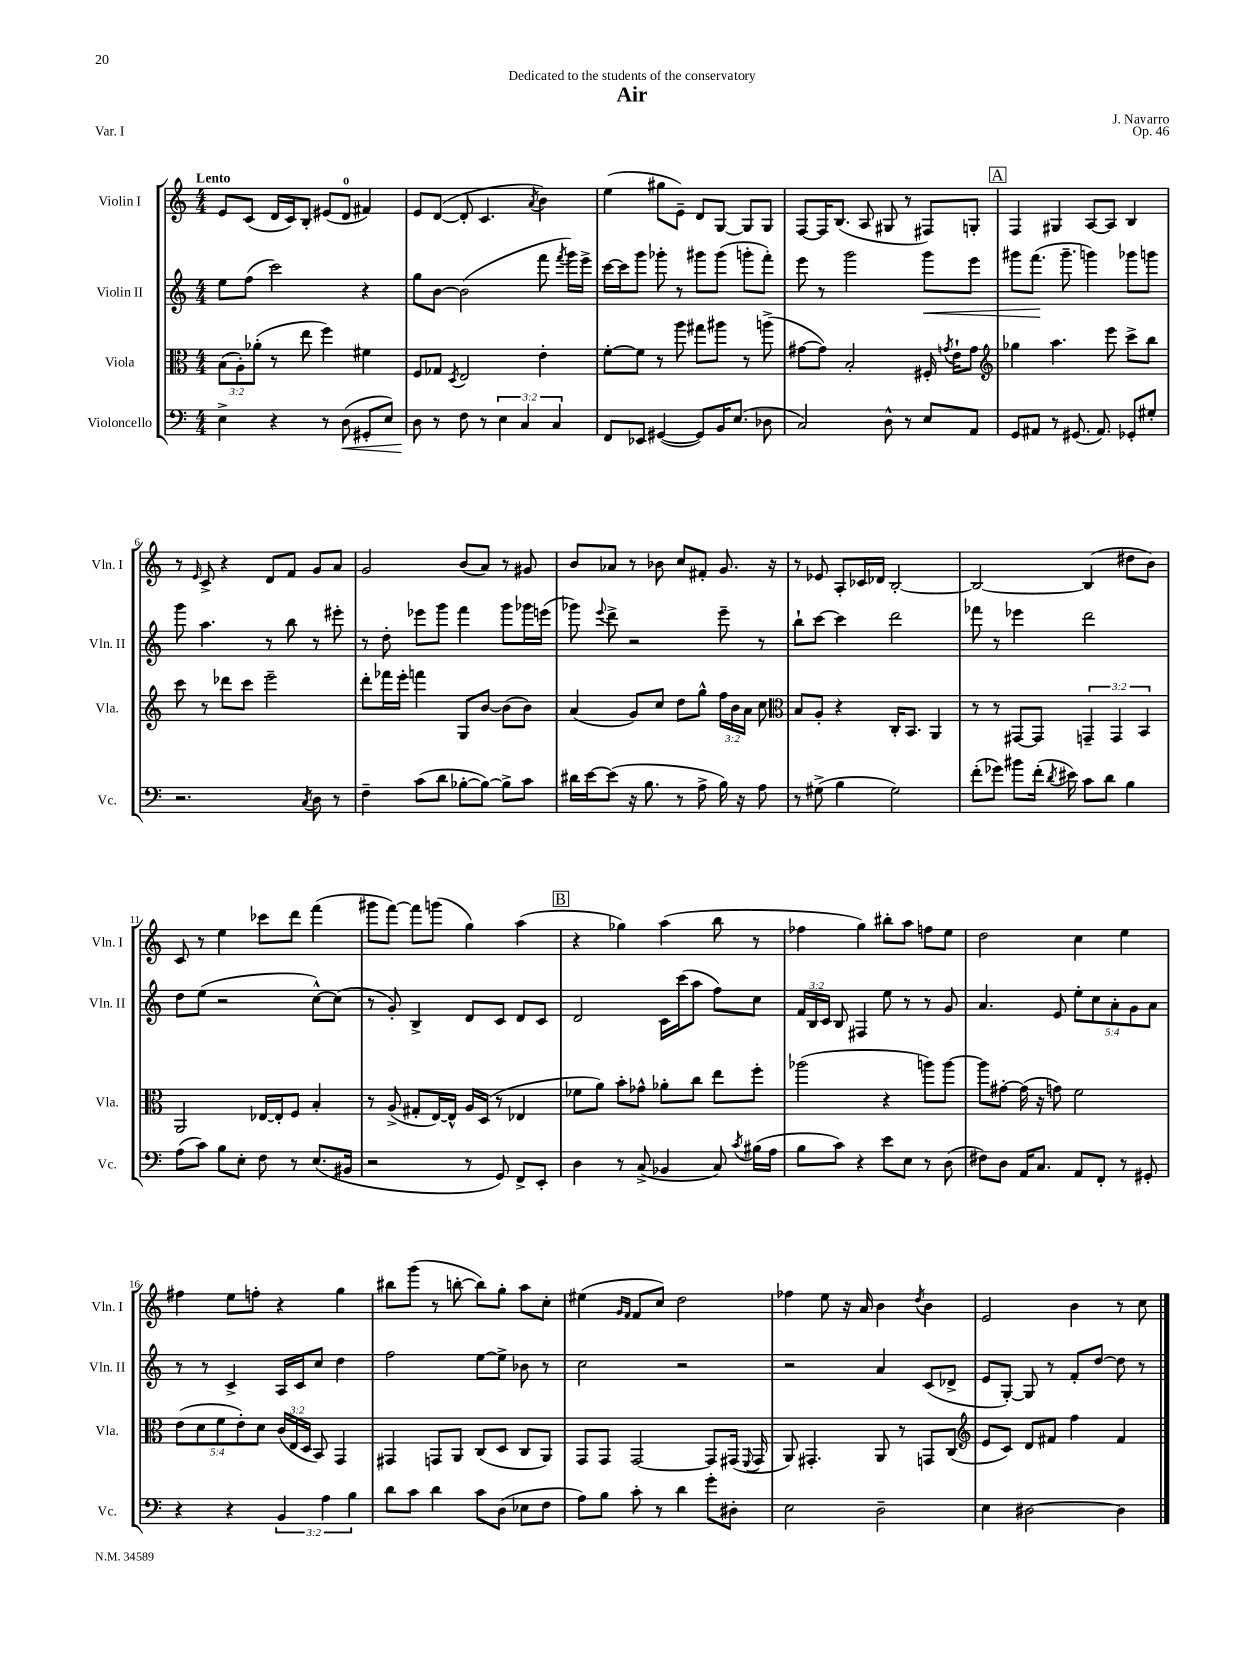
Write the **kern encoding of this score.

**kern	**kern	**kern	**kern
*staff4	*staff3	*staff2	*staff1
*clefF4	*clefC3	*clefG2	*clefG2
*k[]	*k[]	*k[]	*k[]
*M4/4	*M4/4	*M4/4	*M4/4
4E^	(12B	8ee	8e
.	12A')	.	.
.	.	(8ff	(8c
.	(12a-'	.	.
4r	8r	2ccc)	16d
.	.	.	16c)
.	8ee	.	8B'
8r	4ff)	.	(8e#
(8D	.	.	8d
8GG#'	4f#	4r	4f#)
8E)	.	.	.
=	=	=	=
8D	8F	8gg	8e
8r	8G-	[8b	([8d
.	8qD	.	.
8F	2E	(2b]	8d']
8r	.	.	4.c
6E	.	.	.
6C	.	.	.
.	.	.	8qa
.	4e'	8fff	4b)
6C	.	.	.
.	.	8qfff	.
.	.	16ggg)	.
.	.	16eee^	.
=	=	=	=
8FF	[8f'	[16ccc	(4ee
.	.	16ccc]	.
8EE-	8f]	8ggg	.
([4GG#	8r	8ggg-'	8gg#
.	8aa	8r	8e~)
8GG#])	8gg#	8ggg#	8d
16BB	8aa#	(8ggg#	[8G
(8.E	.	.	.
.	8r	8ggg'	8G]
8D-	(8aa^	8fff')	8G
=	=	=	=
2C)	[8g#	8eee	[8F
.	8g#])	8r	16F]
.	.	.	(8.B
.	2B'	2ggg	.
.	.	.	8A
8D^^	.	.	8G#
8r	.	.	8r
8E	16F#'	8ggg	8F#)
.	8qg	.	.
.	16e`	.	.
8AA	8g	8eee	8G'
=	=	=	=
*	*clefG2	*	*
8GG	4gg-	8ggg#	4F
8AA#	.	(8.fff	.
8r	4.aa	.	4G#
.	.	8.ggg#~	.
(8.GG#	.	.	.
.	.	4ggg)	[8A
8.AA#)	.	.	.
.	8eee	.	8A]
8GG-'	8ccc^	8ggg-	4B
8G#'	8bb	8ggg	.
=	=	=	=
2.r	8ccc	8ggg	8r
.	.	.	16qqe
.	8r	4.aa	8c^
.	8ddd-	.	4r
.	8ccc	.	.
.	2eee~	8r	8d
.	.	8bb	8f
8qC	.	.	.
8D	.	8r	8g
8r	.	8eee#'	8a
=	=	=	=
4F~	8ddd'	8r	2g
.	16fff-	8dd'	.
.	16eee'	.	.
(8c	4fff	8eee-	.
8d	.	8ggg	.
[8B-'	8G	4fff	(8b
8B-_)	[8b	.	8a)
8B-^]	(8b]	8ggg	8r
8c	8b)	16ggg-	8g#
.	.	(16eee	.
=	=	=	=
16d#	(4a	8ggg-)	8b
[16e	.	.	.
.	.	8qqeee	.
(8e]	.	8ddd^	8a-
16r	8g)	2r	8r
8.B	.	.	.
.	8cc	.	8b-
8r	8dd	.	8cc
8A^	8gg^^	.	8f#'
16B)	24ff	8eee~	8.g
.	24b	.	.
16r	.	.	.
.	24a	.	.
8A	8cc	8r	.
.	.	.	16r
=	=	=	=
*	*clefC3	*	*
8r	8B	8bb`	8r
(8G#^	8A'	[8ccc	8e-
4B	4r	4ccc]	8A'
.	.	.	16c-
.	.	.	16d-
2G#)	16C'	2ddd	[2B'
.	8.BB	.	.
.	4AA	.	.
=	=	=	=
(8f'	8r	8fff-	2B_
8g-)	8r	8r	.
8b#	[8GG#	4eee-	.
(16f'	8GG#]	.	.
8qd	.	.	.
16e#)	.	.	.
8c	6GG~	2ddd	(4B]
8d	.	.	.
.	6GG	.	.
4B	.	.	8dd#
.	6BB	.	.
.	.	.	8b)
=	=	=	=
(8A	2AA	8dd	8c
8c)	.	(8ee	8r
8B	.	2r	4ee
8E'	.	.	.
8F	[16E-	.	8ccc-
.	16E-']	.	.
8r	8F	.	8ddd
(8.E	4B'	[8cc^^)	(4fff
.	.	(8cc]	.
16BB#	.	.	.
=	=	=	=
2r	8r	8r	8ggg#
.	(8A^	8g')	[8fff)
.	8G#'	4B^	8fff]
.	[16E)	.	(8ggg
.	16E^^]	.	.
8r	16A	8d	4gg)
.	(16D	.	.
8GG)	8r	8c	.
8FF^	4E-	8d	(4aa
8EE'	.	8c	.
=	=	=	=
4D	8f-	2d	4r
.	8a)	.	.
8r	8b'	.	4gg-)
(8C^	8g-^^	.	.
4BB-	8a-'	16c	(4aa
.	.	(16ccc	.
.	8cc	8aa	.
8C)	8ee	8ff)	8bb
8qc	.	.	.
(16B#	8ff'	8cc	8r
16A	.	.	.
=	=	=	=
8B	(2aa-	24f	4ff-
.	.	24B	.
.	.	24c	.
8c)	.	8B	.
4r	.	4F#	4gg)
8e	4r	8ee	8bb#'
8E	.	8r	8aa
8r	8aa)	8r	8ff
(8D	[8aa	8g	8ee
=	=	=	=
8F#)	8aa]	4.a	2dd
8D	[8g#'	.	.
16AA	(16g#]	.	.
8.C	16r	.	.
.	8g)	8e	.
8AA	2f	10ee'	4cc
.	.	10cc	.
8FF'	.	.	.
.	.	10a'	.
8r	.	.	4ee
.	.	10g	.
8GG#'	.	.	.
.	.	10a	.
=	=	=	=
4r	(10e	8r	4ff#
.	10d	.	.
.	.	8r	.
.	10f	.	.
4r	.	4c^	8ee
.	10e')	.	.
.	.	.	8ff'
.	10d	.	.
6BB	(24c	16A	4r
.	24E	.	.
.	.	16c	.
.	24D	.	.
.	8BB)	8cc	.
6A	.	.	.
.	4GG	4dd	4gg
6B	.	.	.
=	=	=	=
8d	4GG#	2ff	8bb#
8c	.	.	(8ggg
4d	8GG	.	8r
.	8AA	.	[8bb'
8c	(8C	[8ee	8bb])
(8D	8D	8ee^]	8gg'
8E-	8C	8b-	8aa
8F	8AA)	8r	8cc'
=	=	=	=
8A)	8GG	2cc	(4ee#
8B	8GG	.	.
.	.	.	16qqg
.	.	.	16qqf
8c'	[2GG	.	8f
8r	.	.	8cc)
4d	.	2r	2dd
8g'	8GG]	.	.
8D#'	(16GG#	.	.
.	8qqFF	.	.
.	16GG#	.	.
=	=	=	=
2E	8AA)	2r	4ff-
.	4.GG#'	.	.
.	.	.	8ee
.	.	.	16r
.	.	.	16a
2D~	8AA	4a	4b
.	8r	.	.
.	.	.	8qdd
.	8GG	(8c	4b
.	(8C	8d-^	.
=	=	=	=
*	*clefG2	*	*
4E	8e	8e	2e
.	8c)	[8G')	.
[2D#	8d	8G]	.
.	8f#	8r	.
.	4ff	8f'	4b
.	.	[8dd	.
4D#]	4f#	8dd]	8r
.	.	8r	8cc
==	==	==	==
*-	*-	*-	*-
